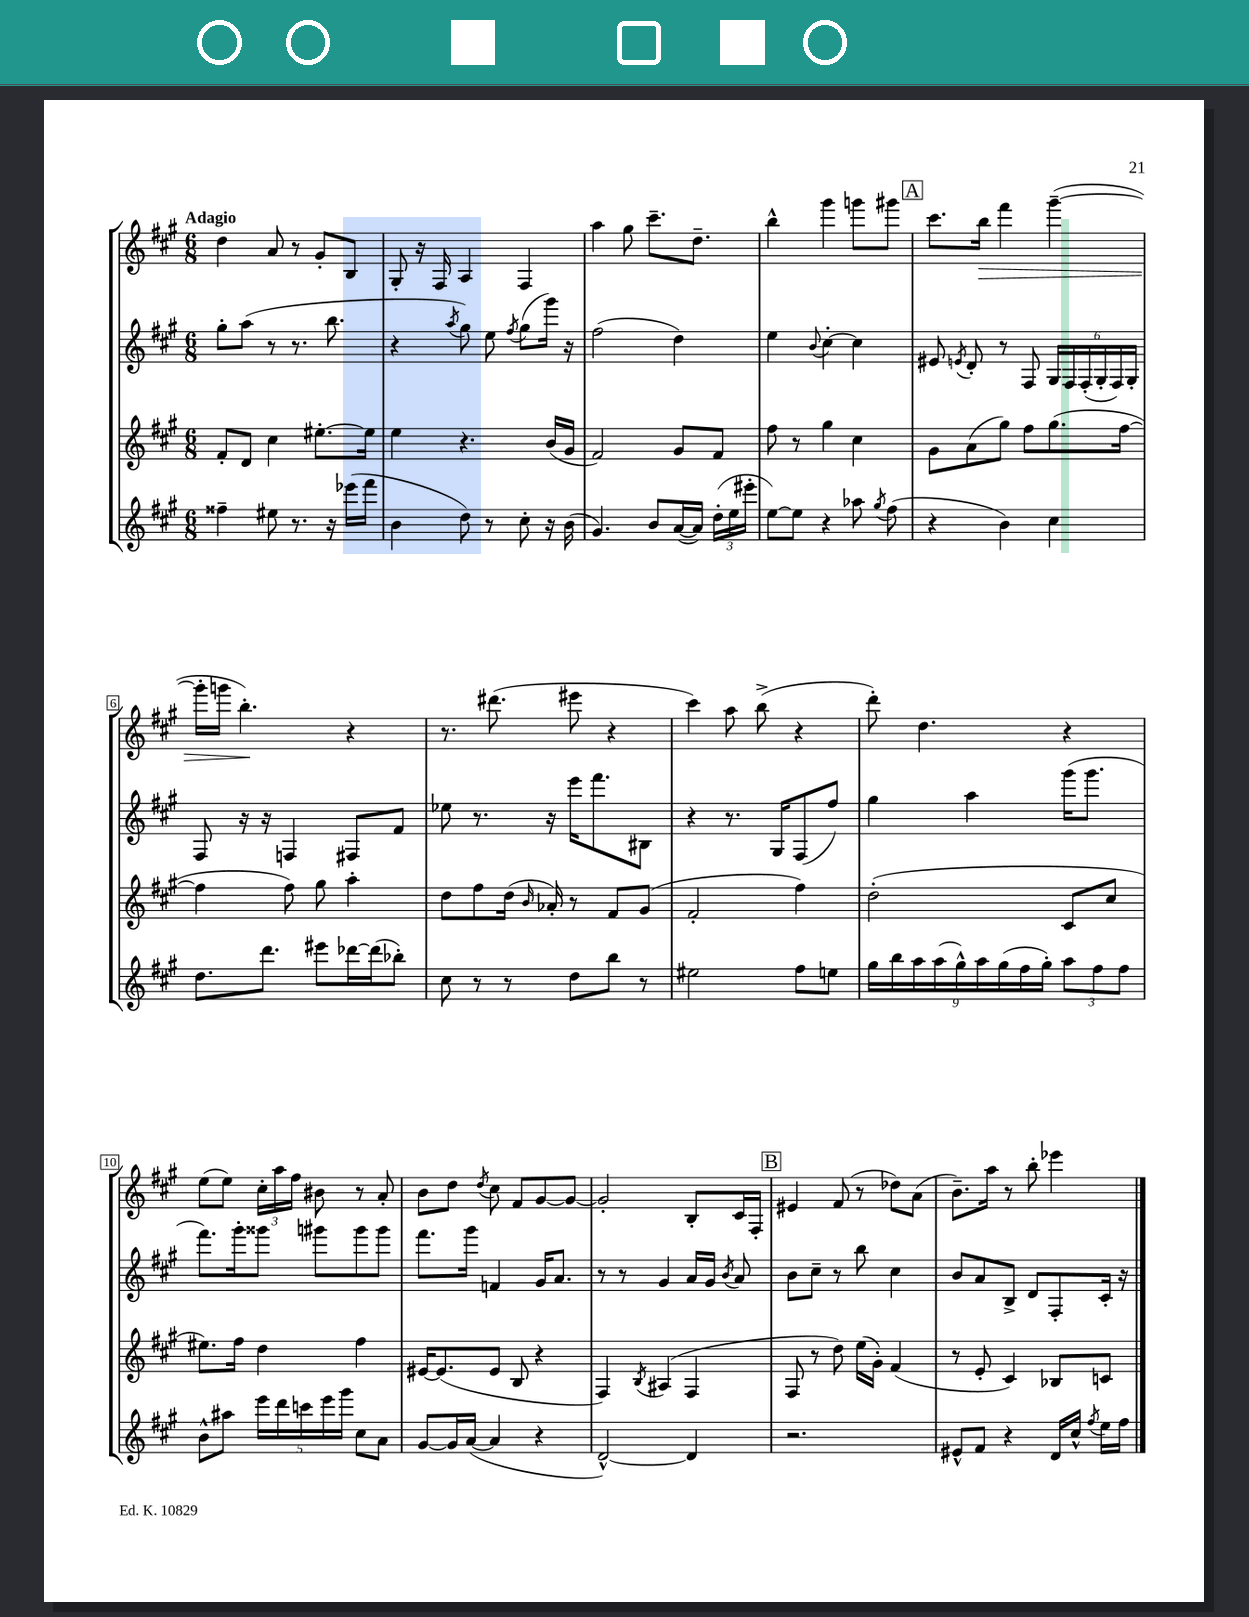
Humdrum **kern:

**kern	**kern	**kern	**kern
*staff4	*staff3	*staff2	*staff1
*clefG2	*clefG2	*clefG2	*clefG2
*k[f#c#g#]	*k[f#c#g#]	*k[f#c#g#]	*k[f#c#g#]
*M6/8	*M6/8	*M6/8	*M6/8
4ff##~\	8f#'/L	8gg#'\L	4dd\
.	8d/J	(8aa\J	.
8ee#\	4cc#\	8r	8a/
8.r	.	8.r	8r
.	[8.ee#'\L	.	8g#'/L
16r	.	8.bb\	.
(16eee-\LL	.	.	8B/J
16fff#\JJ	16ee#\]Jk	.	.
=	=	=	=
4b\	4ee\	4r	8G#'/
.	.	.	16r
.	.	.	16F#/
.	.	8qaa/	.
8dd\)	4.r	8gg#\)	4A/
8r	.	8ee\	.
.	.	8qff#/	.
8cc#'\	.	(8gg#\L	4F#/
16r	(16b/LL	16ggg#\Jk)	.
(16b\	16g#/JJ	16r	.
=	=	=	=
4.g#/)	2f#/)	(2ff#\	4aa\
.	.	.	8gg#\
8b/L	.	.	8.ccc#~\L
([16a/L	8g#/L	4dd\)	.
16a/]JJ)	.	.	8.dd~\J
(24dd'\LL	8f#/J	.	.
24ee\	.	.	.
24eee#'\JJ	.	.	.
=	=	=	=
[8ee\L)	8ff#\	4ee\	4bb^^\
8ee\]J	8r	.	.
.	.	8qqb/	.
4r	4gg#\	[4cc#'\	4ggg#\
8aa-\	4cc#\	4cc#\]	8ggg\L
8qgg#/	.	.	.
(8ff#\	.	.	8ggg#\J
=	=	=	=
4r	8g#\L	8e#/	8.ccc#\L
.	.	8qe/	.
.	(8a\	8d'/	.
.	.	.	16bb\Jk
4b\)	8gg#\J)	8r	4fff#\
.	8ff#\L	8F#/	.
4cc#\	(8.gg#\	24G#/LL	([4ggg#~\
.	.	24F#/	.
.	.	(24F#'/	.
.	.	24G#'/	.
.	.	24F#/)	.
.	[16ff#\Jk	.	.
.	.	24G#'/JJ	.
=	=	=	=
8.dd\L	4ff#\]	8F#/	16ggg#'\]LL
.	.	.	16ggg\JJ
.	.	16r	4.bb'\)
8.ddd\J	.	16r	.
.	8ff#\)	4F/	.
8eee#\L	8gg#\	.	.
[16ddd-\L	4aa'\	8F#/L	4r
(16ddd-\]J	.	.	.
8bb-'\J)	.	8f#/J	.
=	=	=	=
8cc#\	8dd\L	8ee-\	8.r
8r	8ff#\	8.r	.
.	.	.	(8.ddd#\
8r	(16dd\Jk	.	.
.	16qqb/	.	.
.	16a-'/)	16r	.
8dd\L	8r	16eee\LK	8eee#\
.	.	8.fff#\	.
8bb\J	8f#/L	.	4r
8r	(8g#/J	8B#\J	.
=	=	=	=
2ee#\	2f#'/	4r	4ccc#\)
.	.	8.r	8aa\
.	.	.	(8bb^\
.	.	16G#/LK	.
8ff#\L	4ff#\)	(8F#/	4r
8ee\J	.	8ff#/J)	.
=	=	=	=
18gg#\LL	(2dd'\	4gg#\	8ddd'\)
18bb\	.	.	.
18aa\	.	.	.
.	.	.	4.dd\
(18aa\	.	.	.
18gg#^^\)	.	.	.
.	.	4aa\	.
18aa\	.	.	.
(18gg#\	.	.	.
18ff#\	.	.	.
18gg#'\JJ)	.	.	.
12aa\L	8c#/L	(16ggg#\LK	4r
.	.	8.ggg#\J	.
12ff#\	.	.	.
.	8cc#/J	.	.
12ff#\J	.	.	.
=	=	=	=
8b^^\L	8.ee#\L)	8.fff#\L)	(8ee\L
8aa#\J	.	.	8ee\J)
.	16ff#\Jk	16ggg#'\k	.
20eee\LL	4dd\	8ggg##\J	24cc#'\LL
.	.	.	24aa\
20ddd\	.	.	.
.	.	.	24ff#\JJ
20ccc\	.	.	.
.	.	8ggg#\L	8b#\
20eee\	.	.	.
20ggg#\JJ	.	.	.
8cc#\L	4ff#\	8ggg#\	8r
8a\J	.	8ggg#\J	8a'/
=	=	=	=
[8g#/L	[16e#/LK	8.fff#\L	8b\L
.	(8.e#/]	.	.
16g#/]L	.	.	8dd\J
([16a/JJ	.	16ggg#\Jk	.
.	.	.	8qdd/
4a/]	8e#/J	4f/	8cc#\
.	8B/	.	8f#/L
4r	4r	16g#/LK	[8g#/
.	.	8.a/J	.
.	.	.	8g#/_J
=	=	=	=
[2d^^/)	4F#/)	8r	2g#'/]
.	.	8r	.
.	8qB/	.	.
.	(4A#/	4g#/	.
4d/]	4F#/	16a/LL	8B'/L
.	.	16g#/JJ	.
.	.	8qb/	.
.	.	8a/	16c#/L
.	.	.	16F#'/JJ
=	=	=	=
2.r	8F#/	8b\L	4e#/
.	8r	8cc#~\J	.
.	8dd\)	8r	(8f#/
.	(16ee\LL	8bb\	8r
.	16g#'\JJ)	.	.
.	(4f#/	4cc#\	8dd-\L)
.	.	.	(8a\J
=	=	=	=
8e#^^/L	8r	8b/L	8.b~\L)
8f#/J	8e'/	8a/	.
.	.	.	16aa\Jk
4r	4c#/)	8B^/J	8r
.	.	8d/L	8bb'\
16d/LL	8B-/L	8F#'/	4eee-\
16cc#^^/JJ	.	.	.
8qff#/	.	.	.
16ee\LL	8c/J	16c#'/Jk	.
16ff#\JJ	.	16r	.
==	==	==	==
*-	*-	*-	*-
